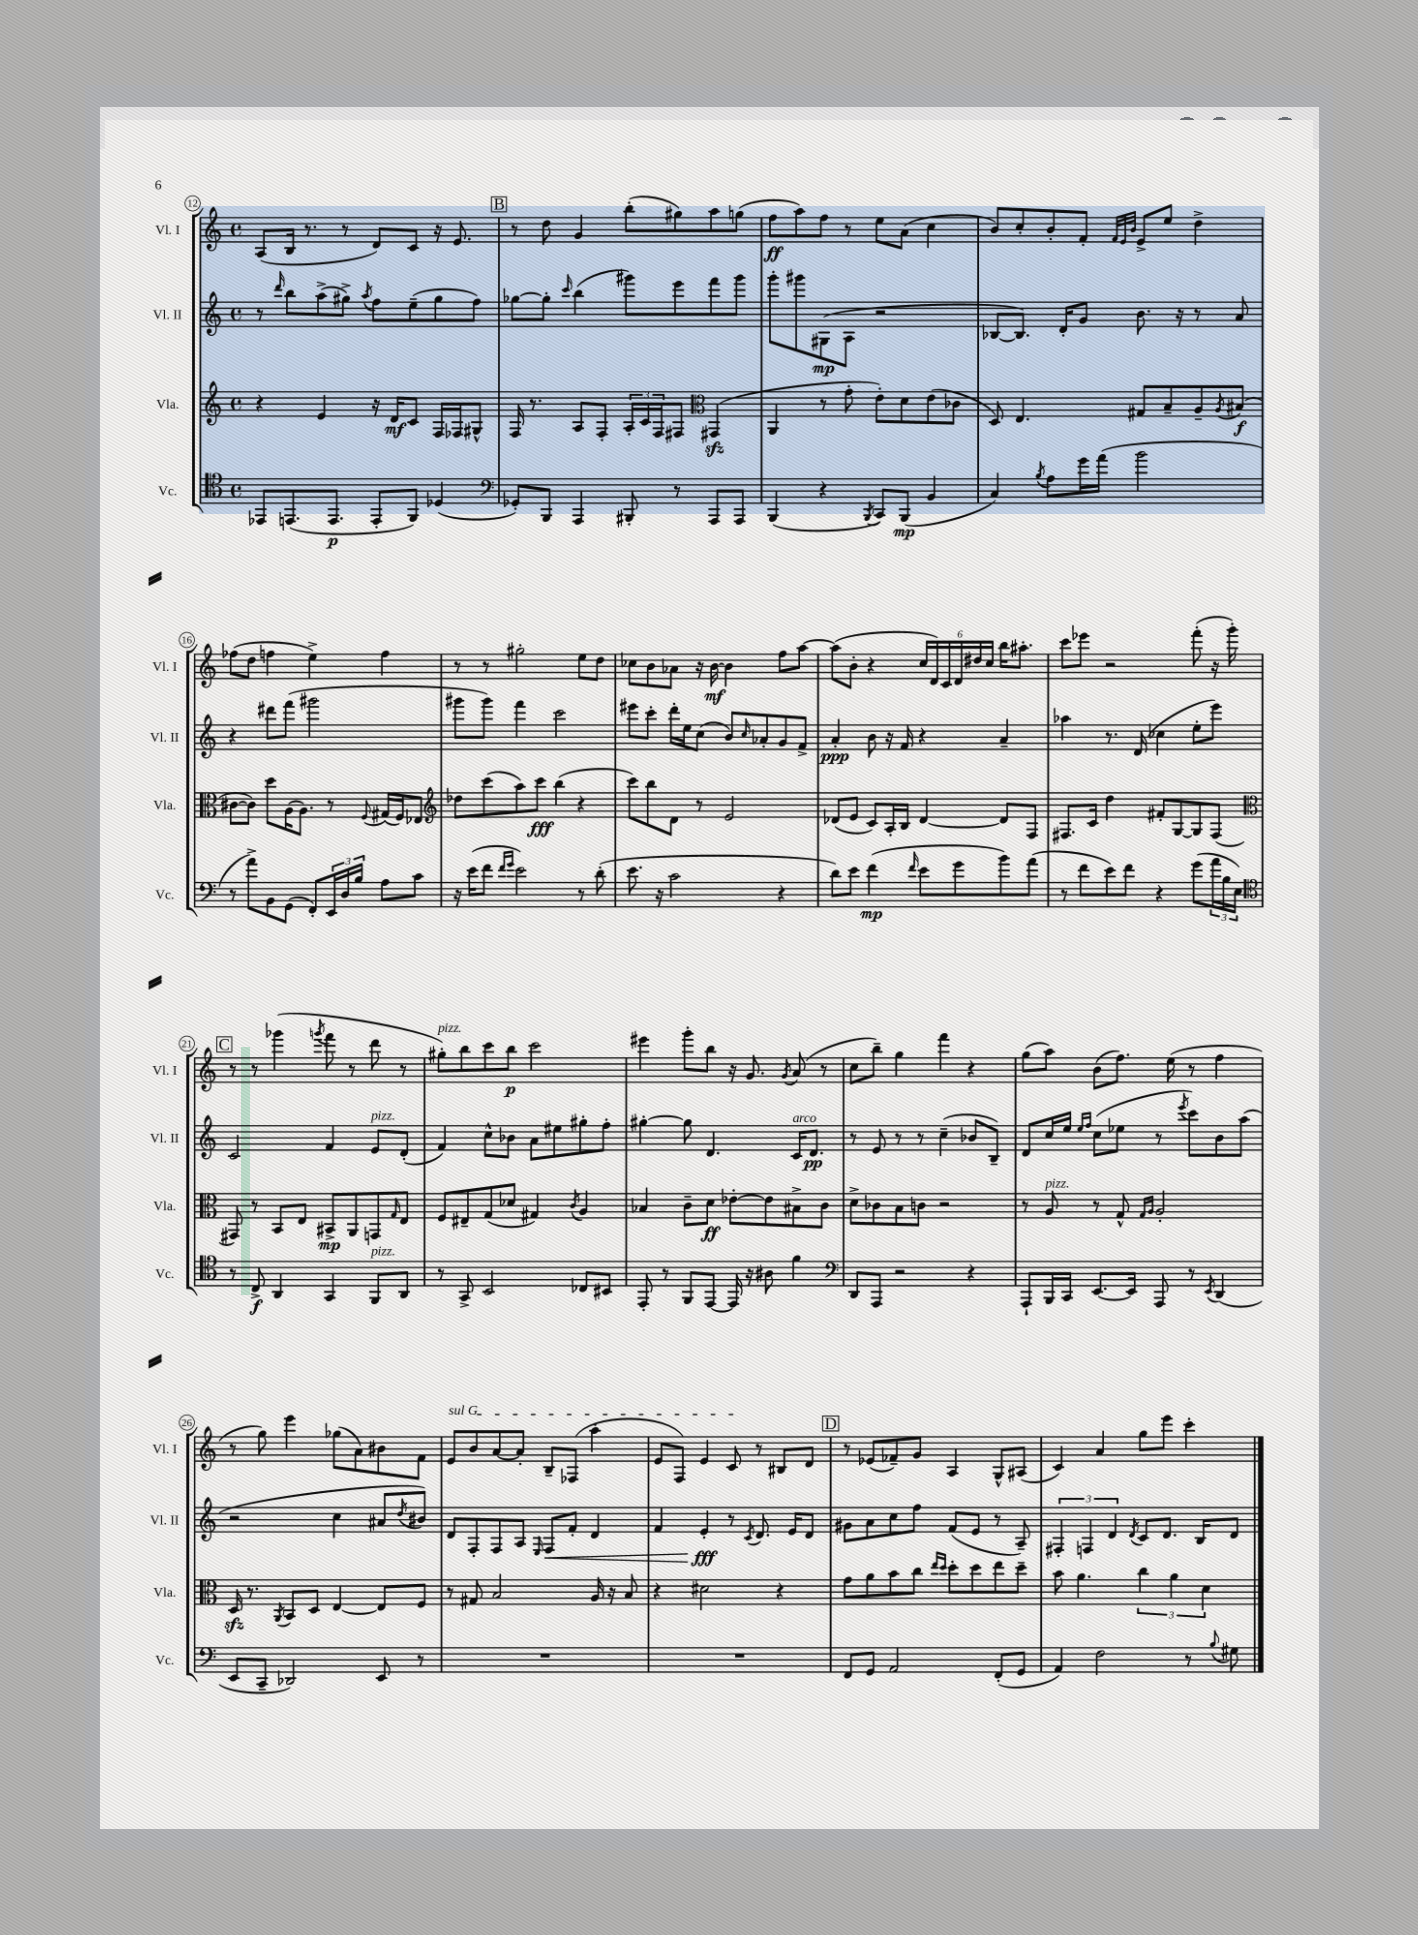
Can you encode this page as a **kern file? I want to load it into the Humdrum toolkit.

**kern	**kern	**kern	**kern
*staff4	*staff3	*staff2	*staff1
*clefC4	*clefG2	*clefG2	*clefG2
*k[]	*k[]	*k[]	*k[]
*M4/4	*M4/4	*M4/4	*M4/4
*met(c)	*met(c)	*met(c)	*met(c)
8EE-/L	4r	8r	(8A/L
.	.	16qqddd/	.
(8.EE/	.	8bb\L	16B/Jk
.	.	.	8.r
.	4e/	(8aa^\	.
8.EE/J	.	.	.
.	.	8gg#^\J)	8r
.	.	8qaa/	.
8EE'/L	16r	8ff\L	8d/L)
.	16d/LK	.	.
8FF/J)	8c/J	(8ee~\	8c/J
(4D-/	16F/LL	8gg#\	16r
.	16F-/J	.	8.e/
.	8G#^^/J	8ff\J)	.
=	=	=	=
*clefF4	*	*	*
8GG-'/L)	16F/	[8gg-\L	8r
.	8.r	.	.
8BBB/J	.	8gg-'\]J	8dd\
.	.	16qqccc/	.
4AAA/	8A/L	(4bb\	4g/
.	8F'/J	.	.
8BBB#'/	24A'/LL	8ggg#\L)	(8bb'\L
.	24c/	.	.
.	24F/J	.	.
8r	8F#/J	8eee\	8gg#\)
*	*clefC3	*	*
8AAA/L	(4GG#/	8fff\	8aa\
8AAA/J	.	8ggg#\J	(8gg\J
=	=	=	=
(4BBB/	4AA/	8ggg'\L	8ff\L
.	.	8ggg#\	8aa\)
4r	8r	(8G#\	8ff\J
.	8g'\	8A\J	8r
8qBBB/	.	.	.
8CC/L)	8e'\L)	2r	8ee\L
(8BBB/J	8d\	.	(8a\J
4BB/	(8e\	.	4cc\
.	8c-\J	.	.
=	=	=	=
4C/)	8D/)	[8B-/L	8b/L)
.	4.E/	8.B-/]J)	8cc'/
8qB/	.	.	.
8A\L	.	.	8b'/
.	.	16d'/LK	.
16g\L	.	8g/J	8f'/J
(16a\JJ	.	.	.
.	.	.	32qqf/LLL
.	.	.	32qqe/
.	.	.	32qqb/JJJ
2b\	8G#/L	8.b\	8e^/L
.	8B~/	.	8ee/J
.	.	16r	.
.	8A~/	8r	4dd^\
.	8qA/	.	.
.	(8B#/J	8a/	.
=	=	=	=
8r	[8c#\L	4r	(8ff-\L
8a^\L)	8c#\]J)	.	8dd\J
8BB\	8dd\L	8ddd#\L	4ff\
(8GG\J	(16A\K	(8fff\J	.
.	8.A\J)	.	.
8FF'/L)	.	2ggg#\	4ee^\)
24EE/L	8r	.	.
24D/	.	.	.
24B/JJ	.	.	.
.	8qqF/	.	.
8A\L	(16G#/LL	.	4ff\
.	16F/J)	.	.
8c\J	8E-/J	.	.
=	=	=	=
*	*clefG2	*	*
16r	8dd-\L	8ggg#\L	8r
(16e\LK	.	.	.
8f\J	(8ccc\	8ggg#\J)	8r
16qqf/LL	.	.	.
16qqg/JJ	.	.	.
2e\)	8aa\)	4fff\	2gg#'\
.	8ccc\J	.	.
.	(4bb\	2ccc\	.
8r	4r	.	8ee\L
(8d'\	.	.	8dd\J
=	=	=	=
8.e\	8ccc\L)	8eee#\L	8cc-\L
.	8bb\	8ccc'\J	8b\
16r	.	.	.
2c\	8d\J	16ddd'\LL	8a-\J
.	.	16ee\J	.
.	8r	(8cc\J	16r
.	.	.	[16b\
.	2e/	8b/L)	4b\]
.	.	16qqcc/	.
.	.	8a-'/	.
4r	.	8g/	8ff\L
.	.	8f^/J	[8aa\J
=	=	=	=
8d\L)	(8d-/L	4a'/	(8aa\]L
8e\J	8e/J	.	8b'\J
(4f\	8c/L)	8b\	4r
.	16A'/L	16r	.
.	16B/JJ	16f/	.
16qqf/	.	.	.
8e\L	[4d-/	4r	24cc/LL
.	.	.	24d/)
.	.	.	24c/
8g\	.	.	24d/
.	.	.	24dd#/
.	.	.	24cc/JJ
8b\)	8d-/]L	4a~/	16bb\LK
.	.	.	8.aa#'\J
(8a\J	8F/J	.	.
=	=	=	=
8r	8.F#/L	4aa-\	8ccc\L
8f\L	.	.	8eee-\J
.	16c/Jk	.	.
8e\)	4dd\	8.r	2r
8f\J	.	.	.
.	.	(16d/	.
4r	8f#'/L	4cc-\	.
.	[8G/	.	.
(8g\L	8G/]	8ee'\L	(8fff'\
24a\L	(8F#/J	8eee\J)	16r
24B\	.	.	.
.	.	.	16ggg'\)
24E\JJ)	.	.	.
=	=	=	=
*clefC4	*clefC3	*	*
8r	8GG#/)	2c/	8r
8C^/	8r	.	8r
4AA/	8BB/L	.	(4ggg-\
.	8E/J	.	.
.	.	.	8qggg/
4GG/	8BB#^/L	4f/	8fff\
.	8AA/	.	8r
8FF/L	8GG/	8e/L	8ddd\
.	16qqG/	.	.
8AA/J	8E/J	(8d'/J	8r
=	=	=	=
8r	8F/L	4f/)	8gg#'\L)
8GG^/	8E#~/	.	8bb\
2BB/	(8G/	8cc^^\L	8ccc\
.	8d-/J	8b-\J	8bb\J
.	4G#/)	8a\L	2ccc\
.	.	8ee#\	.
.	8qc/	.	.
8C-/L	4A/	8gg#'\	.
8BB#/J	.	8ff'\J	.
=	=	=	=
8EE'/	4B-/	[4gg#'\	4eee#\
8r	.	.	.
8FF/L	8c~\L	8gg#\]	8ggg'\L
[8EE/J	8d\J	4.d/	8bb\J
16EE/]	[8e-'\L	.	16r
16r	.	.	8.g/
8A#\	8e-\]	.	.
.	.	.	8qg/
4f\	8B#^\	16c/LK	(8a/
.	.	8.d/J	.
.	8c\J	.	8r
=	=	=	=
*clefF4	*	*	*
8DD/L	8d^\L	8r	8cc\L
8AAA/J	8c-\	8e/	8bb~\J)
2r	8B\	8r	4gg\
.	8c\J	8r	.
.	2r	(4cc~\	4fff\
4r	.	8b-/L	4r
.	.	8B~/J)	.
=	=	=	=
8AAA`/L	8r	8d/L	(8gg\L
16BBB/L	8A/	16cc/L	8aa\J)
16CC/JJ	.	16ee/JJ	.
.	.	16qqee/LL	.
.	.	16qqff/JJ	.
[8.EE/L	8r	(8cc\L	(8b\L
.	8G^^/	8ee-\J	8.ff\J)
16EE/]Jk	.	.	.
.	16qqG/LL	.	.
.	16qqA/JJ	.	.
8AAA/	2A'/	8r	.
.	.	.	(16ee\
.	.	8qeee/	.
8r	.	8ccc\L)	8r
8qEE/	.	.	.
(4DD/	.	8b\	4ff\
.	.	(8aa\J	.
=	=	=	=
8EE/L	16D/	2r	8r
.	8.r	.	.
8CC~/J	.	.	8gg\)
.	8qAA/	.	.
2DD-/)	8BB/L	.	4eee\
.	8D/J	.	.
.	[4E/	4cc\	(8gg-\L
.	.	.	8a\)
8EE/	8E/]L	8a#/L	8b#\
.	.	8qdd/	.
8r	8F/J	8b#/J)	8f\J
=	=	=	=
1r	8r	8d/L	8e/L
.	8G#/	8F'/	8b/
.	2B/	8F/	[8a/
.	.	8A/J	8a'/]J
.	.	16qqE/	.
.	.	8F/L	8B~/L
.	.	8f'/J	(8F-/J
.	16A/	4d/	4aa'\
.	16r	.	.
.	8B/	.	.
=	=	=	=
1r	4r	4f/	8e/L
.	.	.	8F/J)
.	2d#\	4e'/	4e/
.	.	8r	8c/
.	.	8qc/	.
.	.	8.d/	8r
.	4r	.	8B#/L
.	.	16e/LK	.
.	.	8d/J	8d/J
=	=	=	=
8FF/L	8g\L	8g#\L	8r
8GG/J	8a\	8a\	(8e-/L
2AA/	8b\	8cc\	8f-~/)
.	8cc\J	8ff\J	8g/J
.	16qqee/LL	.	.
.	16qqdd/JJ	.	.
.	8dd'\L	(8f/L	4A/
.	8dd\	8e/J	.
(8FF'/L	8ee\	8r	8G^^/L
8GG/J	8dd~\J	8A~/)	(8A#/J
=	=	=	=
4AA/)	8b\	6F#'/	4c/)
.	4.a\	.	.
.	.	6F/	.
2F\	.	.	4a/
.	.	6d/	.
.	.	8qd/	.
.	6cc\	8c/L	8gg\L
.	.	8.d/J	8eee\J
.	6a\	.	.
8r	.	.	4ccc'\
.	.	16B/LK	.
.	6d\	.	.
8qqB/	.	.	.
8G#\	.	8d/J	.
==	==	==	==
*-	*-	*-	*-
